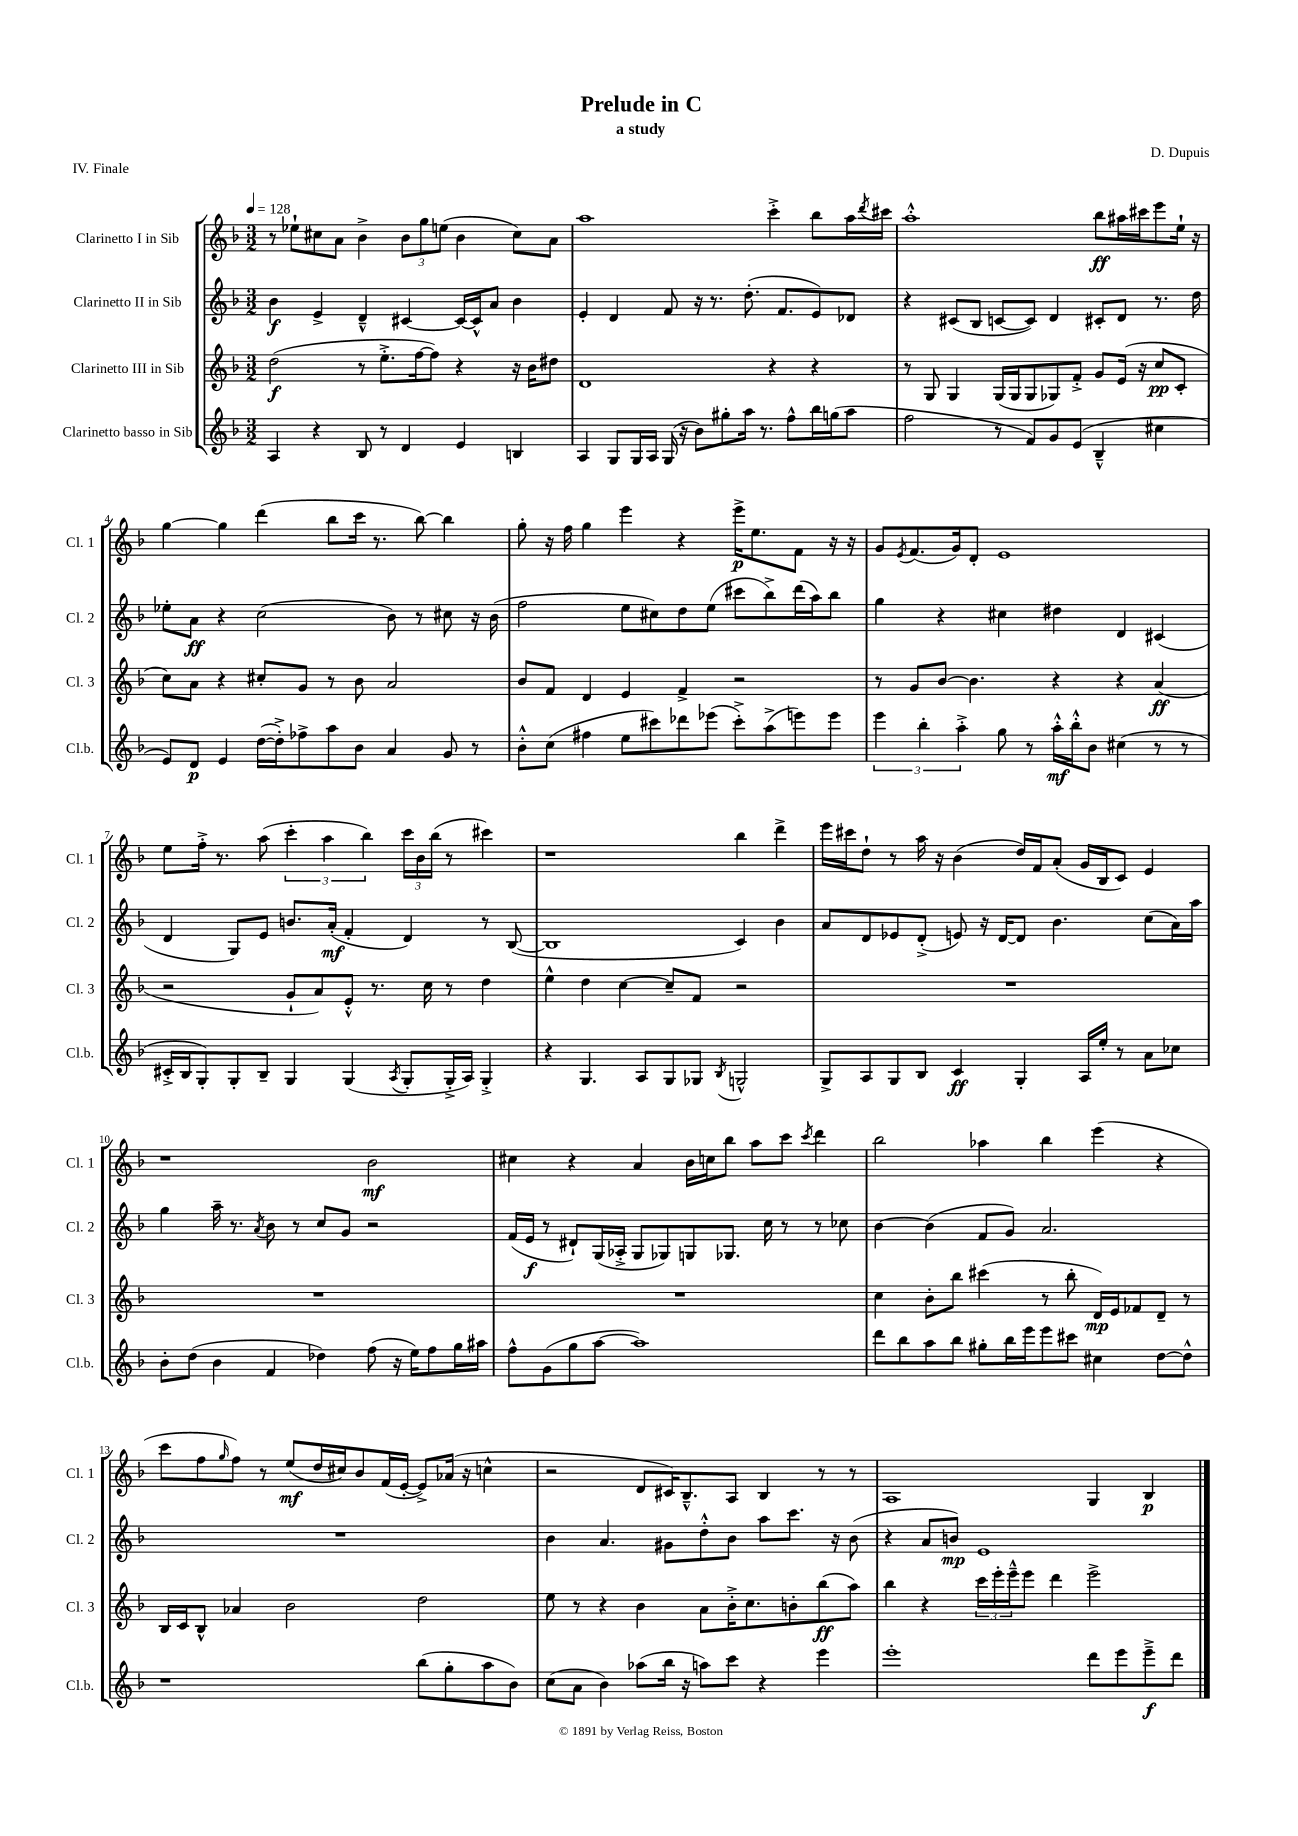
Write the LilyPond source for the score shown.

\header { title = "Prelude in C" composer = "D. Dupuis" subtitle = "a study" piece = "IV. Finale" }
<<
\new StaffGroup <<
\new Staff = "s0" \with { instrumentName = "Clarinetto I in Sib" shortInstrumentName = "Cl. 1" } {
    \clef treble \key f \major \numericTimeSignature \time 3/2 \tempo 4 = 128
    r8 ees''8-! cis''8 a'8 bes'4-> \tuplet 3/2 { bes'8 g''8 e''8( } bes'4 cis''8) a'8 |
    a''1 c'''4-.-> bes''8 a''16 \acciaccatura { d'''8 } cis'''16 |
    a''1-.-^ bes''8\ff ais''16 cis'''16 e'''8 e''16-! r16 |
    g''4~ g''4 d'''4( bes''8 c'''16 r8. bes''8~) bes''4 |
    g''8-. r16 f''16 g''4 e'''4 r4 e'''16->\p e''8. f'8 r16 r16 |
    g'8 \acciaccatura { e'8 } f'8.( g'16) d'8-. e'1 |
    e''8 f''16-.-> r8. a''8( \tuplet 3/2 { c'''4-. a''4 bes''4) } \tuplet 3/2 { c'''16 bes'16 bes''16( } r8 cis'''4) |
    r1 bes''4 d'''4-> |
    e'''16 cis'''16 d''8-! r8 a''16 r16 bes'4( d''16) f'16 a'8-.( g'16 bes16 c'8) e'4 |
    r1 bes'2\mf |
    cis''4 r4 a'4 bes'16 c''16 bes''8 a''8 c'''8 \acciaccatura { c'''8 } d'''4 |
    bes''2 aes''4 bes''4 e'''4( r4 |
    c'''8 f''8 \grace { g''16 } f''8) r8 e''8\mf( d''16 cis''16) bes'8 f'16( e'16~-. e'8->) aes'16( r16 c''4-^ |
    r2 d'8 cis'16) bes8.---^ a8 bes4 r8 r8 |
    a1 g4 bes4\p \bar "|." |
}
\new Staff = "s1" \with { instrumentName = "Clarinetto II in Sib" shortInstrumentName = "Cl. 2" } {
    \clef treble \key f \major \numericTimeSignature \time 3/2
    bes'4\f e'4-> d'4---^ cis'4~ cis'16~ cis'16-^ a'8 bes'4 |
    e'4-. d'4 f'8 r16 r8. d''8.-.( f'8. e'8) des'8 |
    r4 cis'8( bes8 c'8~ c'8) d'4 cis'8-. d'8 r8. d''16 |
    ees''8-. a'8\ff r4 c''2( bes'8) r8 cis''8 r16 bes'16( |
    f''2 e''8 cis''8) d''8 e''8( cis'''8 bes''8->) d'''16( a''16) bes''8 |
    g''4 r4 cis''4 dis''4 d'4 cis'4( |
    d'4 g8) e'8 b'8. a'16-.\mf( f'4-. d'4) r8 bes8~( |
    bes1 c'4) bes'4 |
    a'8 d'8 ees'8 d'8-.->( e'8) r16 d'16~ d'8 bes'4. c''8( a'16) a''16 |
    g''4 a''16-- r8. \acciaccatura { a'8 } bes'8 r8 c''8 g'8 r2 |
    f'16( e'16\f r8 dis'8-!) g16( aes16-.-> g8 ges8) g8 ges8. c''16 r8 r8 ces''8 |
    bes'4~ bes'4( f'8 g'8) a'2. |
    R1. |
    bes'4 a'4. gis'8 d''8-.-^ bes'8 a''8 c'''8. r16 bes'8( |
    r4 a'8 b'8\mp) e'1 \bar "|." |
}
\new Staff = "s2" \with { instrumentName = "Clarinetto III in Sib" shortInstrumentName = "Cl. 3" } {
    \clef treble \key f \major \numericTimeSignature \time 3/2
    d''2\f( r8 e''8.-.-> f''16~ f''8) r4 r16 bes'16 dis''8 |
    d'1 r4 r4 |
    r8 g8 g4 g16( g16 g8 ges8) f'8-.-> g'8 e'16( r16 c''8\pp c'8-. |
    c''8) a'8 r4 cis''8-. g'8 r8 bes'8 a'2 |
    bes'8 f'8 d'4 e'4 f'4-> r2 |
    r8 g'8 bes'8~ bes'4. r4 r4 a'4\ff( |
    r2 g'8-! a'8) e'8-.-^ r8. c''16 r8 d''4 |
    e''4-^ d''4 c''4~ c''8-- f'8 r2 |
    R1. |
    R1. |
    R1. |
    c''4 bes'8-. bes''8 cis'''4( r8 bes''8-. d'16\mp) e'16 fes'8 d'8-- r8 |
    bes16 c'16 bes8-^ aes'4 bes'2 d''2 |
    e''8 r8 r4 bes'4 a'8 bes'16-.-> c''8. b'8-. bes''8\ff( a''8) |
    bes''4 r4 \tuplet 3/2 { c'''16 e'''16-. e'''16---^ } e'''8 d'''4 e'''2-> \bar "|." |
}
\new Staff = "s3" \with { instrumentName = "Clarinetto basso in Sib" shortInstrumentName = "Cl.b." } {
    \clef treble \key f \major \numericTimeSignature \time 3/2
    a4 r4 bes8 r8 d'4 e'4 b4 |
    a4 g8 g16 a16 g16( r16 bes'8) gis''8-. a''16 r8. f''8-^ bes''16 g''16( a''8 |
    f''2 r8 f'8) g'8 e'8( bes4---^ cis''4 |
    e'8) d'8\p e'4 d''16~( d''16-.->) fes''8-> a''8 bes'8 a'4 g'8 r8 |
    bes'8-.-^ c''8( fis''4 e''8 cis'''8) des'''8 ees'''8( cis'''8-.->) a''8->( e'''8) e'''8 |
    \tuplet 3/2 { e'''4 bes''4-. a''4-.-> } g''8 r8 a''16-.-^\mf bes''16-.-^ bes'8 cis''4( r8 r8 |
    cis'16-.-> bes16 g8-.) g8-. bes8-- g4 g4( \acciaccatura { a8 } g8-. g16-.-> a16) g4-.-> |
    r4 g4. a8 g8 ges8 \acciaccatura { bes8 } g2-^ |
    g8-> a8 g8 bes8 c'4\ff g4-. a16 e''16-. r8 a'8 ces''8 |
    bes'8-. d''8( bes'4 f'4 des''4) f''8( r16 e''16) f''8 g''16 ais''16 |
    f''8-^ g'8( g''8 a''8~ a''1) |
    d'''8 bes''8 a''8 bes''8 gis''8-. bes''16 e'''16 e'''8 cis'''8 cis''4 d''8~ d''8-^ |
    r1 bes''8( g''8-. a''8 bes'8) |
    c''8( a'8 bes'4) aes''8( bes''16 r16 a''8) c'''8 r4 e'''4 |
    e'''1-. d'''8 e'''8 e'''8--->\f d'''8 \bar "|." |
}
>>
>>
